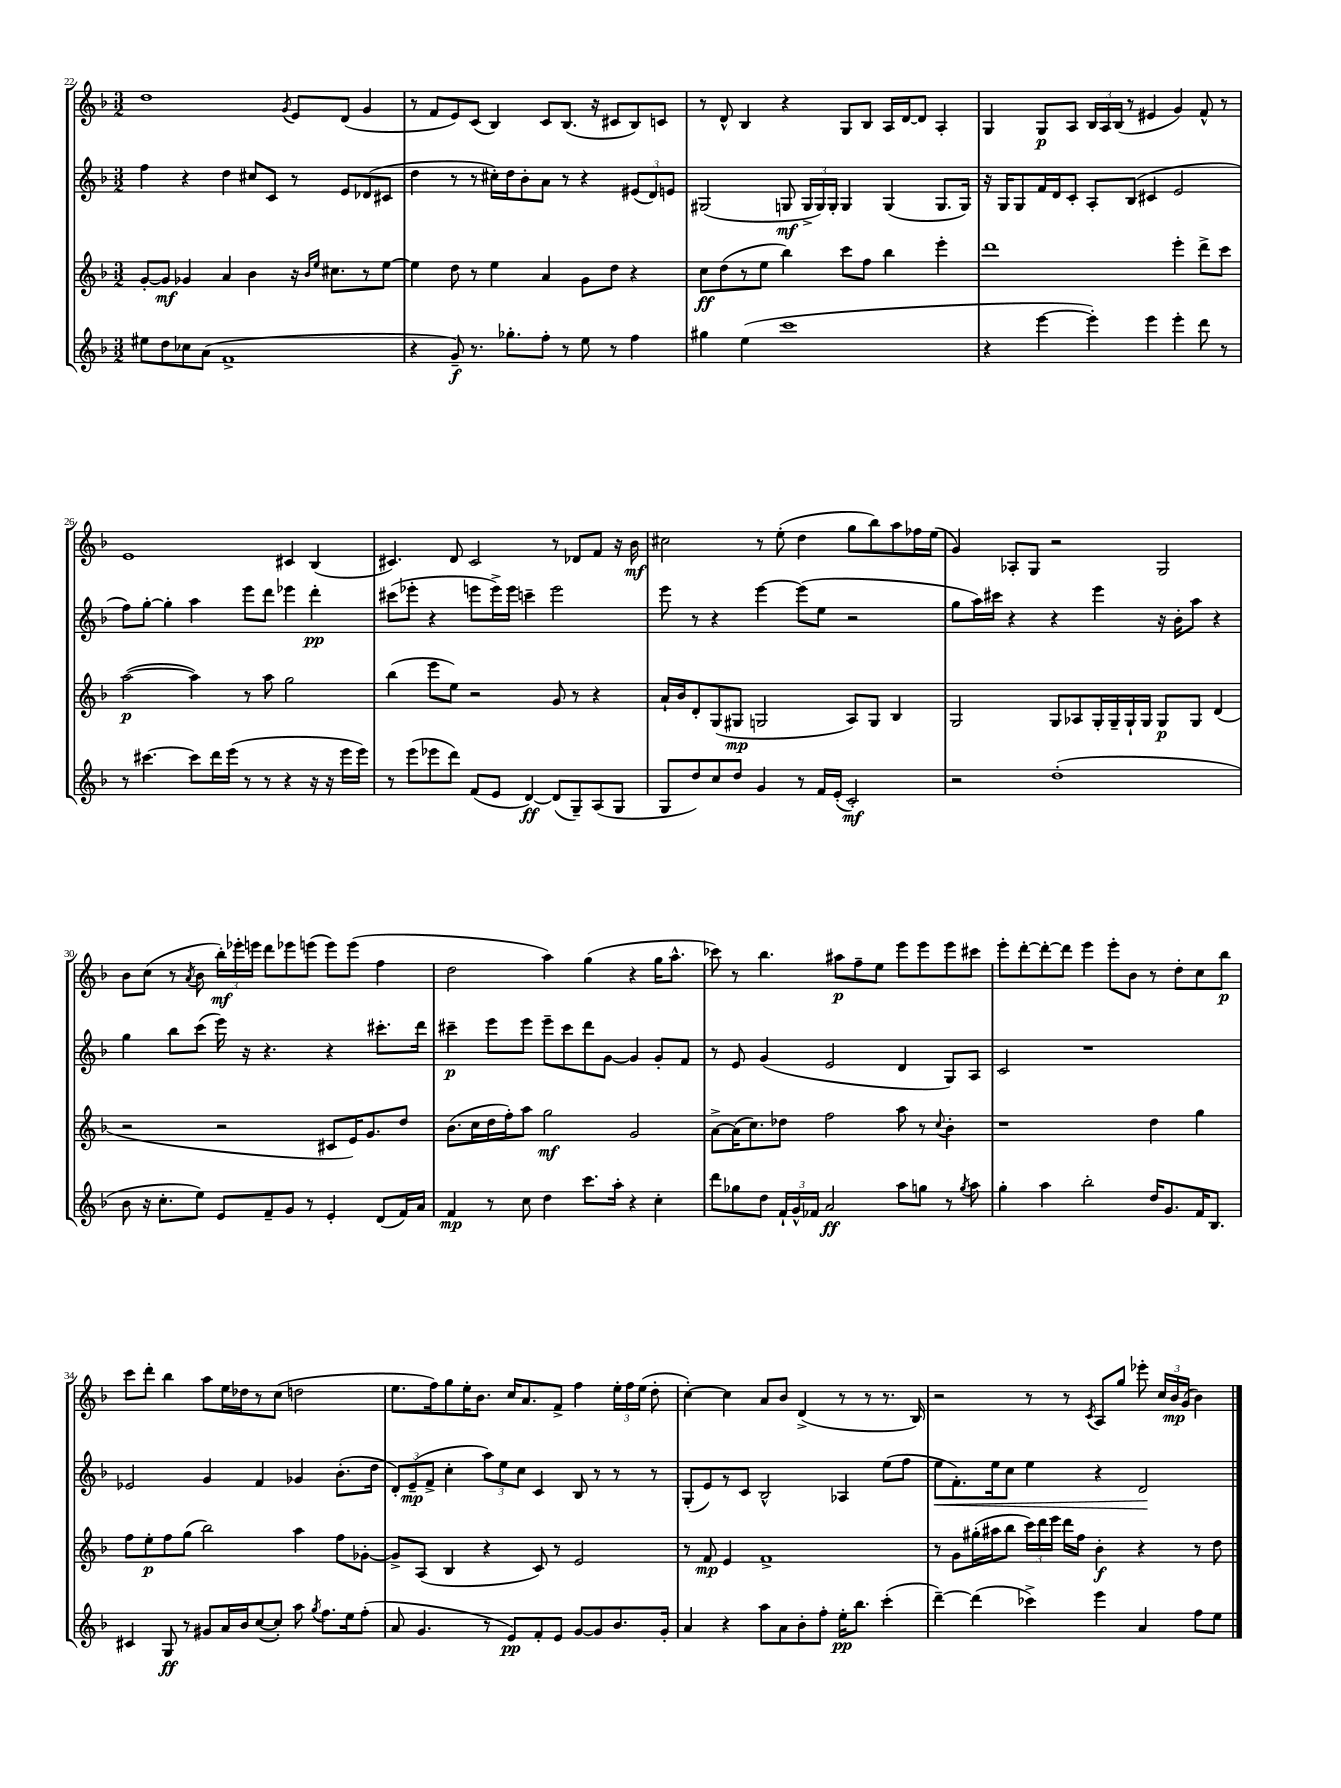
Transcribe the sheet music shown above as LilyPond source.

<<
\new StaffGroup <<
\new Staff = "s0" {
    \clef treble \key f \major \numericTimeSignature \time 3/2
    \autoBeamOff d''1 \acciaccatura { g'8 } e'8[ d'8]( g'4 |
    r8 f'8[ e'8) c'8]( bes4) c'8[ bes8.]( r16 cis'8[ bes8) c'8] |
    r8 d'8-^ bes4 r4 g8[ bes8] a16[ d'16~ d'8] a4-. |
    g4 g8[\p a8] \tuplet 3/2 { bes16[ a16 bes16]( } r8 eis'4 g'4) f'8-^ r8 |
    e'1 cis'4 bes4( |
    cis'4.) d'8 cis'2 r8 des'8[ f'8] r16 bes'16\mf |
    cis''2 r8 e''8-.( d''4 g''8[ bes''8) a''8 fes''16 e''16]( |
    g'4) aes8[-. g8] r2 g2 |
    bes'8[ c''8]( r8 \acciaccatura { a'8 } bes'8 \tuplet 3/2 { bes''16[-.\mf) ees'''16-. e'''16] } d'''8[ ees'''8 e'''8]( e'''8[) e'''8]( f''4 |
    d''2 a''4) g''4( r4 g''16[ a''8.]-^ |
    ces'''8) r8 bes''4. ais''8[\p f''8-- e''8] e'''8[ e'''8 e'''8 cis'''8] |
    e'''8[-. d'''8~-. d'''8~-. d'''8] e'''4 e'''8[-. bes'8] r8 d''8[-. c''8 bes''8]\p |
    c'''8[ d'''8]-. bes''4 a''8[ e''16 des''16 r8 c''8]( d''2 |
    e''8.[ f''16) g''8 e''16-. bes'8.] c''16[ a'8. f'8]-> f''4 \tuplet 3/2 { e''16[-. f''16 e''16]( } d''8-. |
    c''4~-.) c''4 a'8[ bes'8] d'4->( r8 r8 r8. bes16) |
    r2 r8 r8 \acciaccatura { c'8 } a8[ g''8] ees'''8-. \tuplet 3/2 { c''16[ bes'16\mp g'16]( } bes'4) \bar "|." |
}
\new Staff = "s1" {
    \clef treble \key f \major \numericTimeSignature \time 3/2
    \autoBeamOff f''4 r4 d''4 cis''8[ c'8] r8 e'8[ des'8( cis'8] |
    d''4 r8 r8 cis''16[-.) d''16 bes'8-. a'8] r8 r4 \tuplet 3/2 { eis'8[( d'8) e'8] } |
    gis2( g8\mf \tuplet 3/2 { g16[-> g16) g16]-. } g4 g4( g8.[ g16]) |
    r16 g16[ g8 f'16 d'16 c'8]-. a8[-. bes8]( cis'4 e'2 |
    f''8[) g''8]~-. g''4-. a''4 e'''8[ d'''8] ees'''4 d'''4-.\pp |
    cis'''8[( ees'''8]-. r4 e'''8[ e'''16->) e'''16] c'''4-- e'''2 |
    e'''8 r8 r4 e'''4~ e'''8[( e''8] r2 |
    g''8[ a''16) cis'''16] r4 r4 e'''4 r16 bes'16[-. a''8] r4 |
    g''4 bes''8[ c'''8]( e'''16) r16 r4. r4 cis'''8.[-. d'''16] |
    cis'''4--\p e'''8[ e'''8] e'''8[-- cis'''8 d'''8 g'8]~ g'4 g'8[-. f'8] |
    r8 e'8 g'4( e'2 d'4 g8[) a8] |
    c'2 r1 |
    ees'2 g'4 f'4 ges'4 bes'8.[-.( d''16] |
    \tuplet 3/2 { d'8[-.) e'8--\mp( f'8]-> } c''4-. \tuplet 3/2 { a''8[) e''8 c''8] } c'4 bes8 r8 r8 r8 |
    g8[-.( e'8) r8 c'8] bes2-^ aes4 e''8[( f''8] |
    e''8[\< f'8.-.) e''16 c''8] e''4 r4 d'2\! \bar "|." |
}
\new Staff = "s2" {
    \clef treble \key f \major \numericTimeSignature \time 3/2
    \autoBeamOff g'8[~-. g'8]\mf ges'4 a'4 bes'4 r16 \grace { bes'16[ e''16] } cis''8.[ r8 e''8]~ |
    e''4 d''8 r8 e''4 a'4 g'8[ d''8] r4 |
    c''8[\ff d''8( r8 e''8] bes''4) c'''8[ f''8] bes''4 e'''4-. |
    d'''1 e'''4-. d'''8[-> c'''8] |
    a''2~\p( a''4) r8 a''8 g''2 |
    bes''4( e'''8[ e''8]) r2 g'8 r8 r4 |
    a'16[-! bes'16 d'8-. g8( gis8]\mp g2 a8[) g8] bes4 |
    g2 g8[ aes8 g16-. g16-- g16-! g16] g8[\p g8] d'4( |
    r2 r2 cis'8[ e'16) g'8. d''8] |
    bes'8.[( c''16 d''16 f''16-.) a''8] g''2\mf g'2 |
    a'8[~-> a'16( c''8.) des''8] f''2 a''8 r8 \appoggiatura { c''8 } bes'4-. |
    r1 d''4 g''4 |
    f''8[ e''8-.\p f''8 g''8]( bes''2) a''4 f''8[ ges'8]~-. |
    ges'8[-> a8]( bes4 r4 c'8) r8 e'2 |
    r8 f'8\mp e'4 f'1-> |
    r8 g'8[ gis''16-.( ais''16 bes''8] \tuplet 3/2 { c'''16[) d'''16 e'''16] } d'''16[ f''16] bes'4-.\f r4 r8 d''8 \bar "|." |
}
\new Staff = "s3" {
    \clef treble \key f \major \numericTimeSignature \time 3/2
    \autoBeamOff eis''8[ d''8 ces''8 a'8]( f'1-> |
    r4 g'8--\f) r8. ges''8.[-. f''8]-. r8 e''8 r8 f''4 |
    gis''4 e''4( c'''1 |
    r4 e'''4~ e'''4-.) e'''4 e'''4-. d'''8 r8 |
    r8 cis'''4.~ cis'''8[ d'''16 e'''16]( r8 r8 r4 r16 r16 e'''16[ e'''16]) |
    r8 e'''8[( ees'''8 d'''8]) f'8[( e'8] d'4~\ff) d'8[( g8--) a8( g8] |
    g8[ d''8) c''8 d''8] g'4 r8 f'16[ e'16]-.( c'2-.\mf) |
    r2 d''1-.( |
    bes'8 r16 c''8.[-. e''8]) e'8[ f'8-- g'8] r8 e'4-. d'8[( f'16) a'16] |
    f'4\mp r8 c''8 d''4 c'''8.[ a''16]-. r4 c''4-. |
    d'''8[ ges''8 d''8] \tuplet 3/2 { f'16[-! g'16-^ fes'16] } a'2\ff a''8[ g''8] r8 \acciaccatura { g''8 } a''8 |
    g''4-. a''4 bes''2-. d''16[ g'8. f'16 bes8.] |
    cis'4 g8\ff r8 gis'8[ a'16 bes'16 c''8~( c''8]-.) a''8 \acciaccatura { g''8 } f''8.[ e''16 f''8]-.( |
    a'8 g'4. r8 e'8[\pp) f'8-. e'8] g'8[~ g'8 bes'8. g'16]-. |
    a'4 r4 a''8[ a'8 bes'8-. f''8]-. e''16[-.\pp bes''8.] c'''4-.( |
    d'''4~--) d'''4( ces'''4->) e'''4 a'4 f''8[ e''8] \bar "|." |
}
>>
>>
\layout { \context { \Score currentBarNumber = #22 } }
